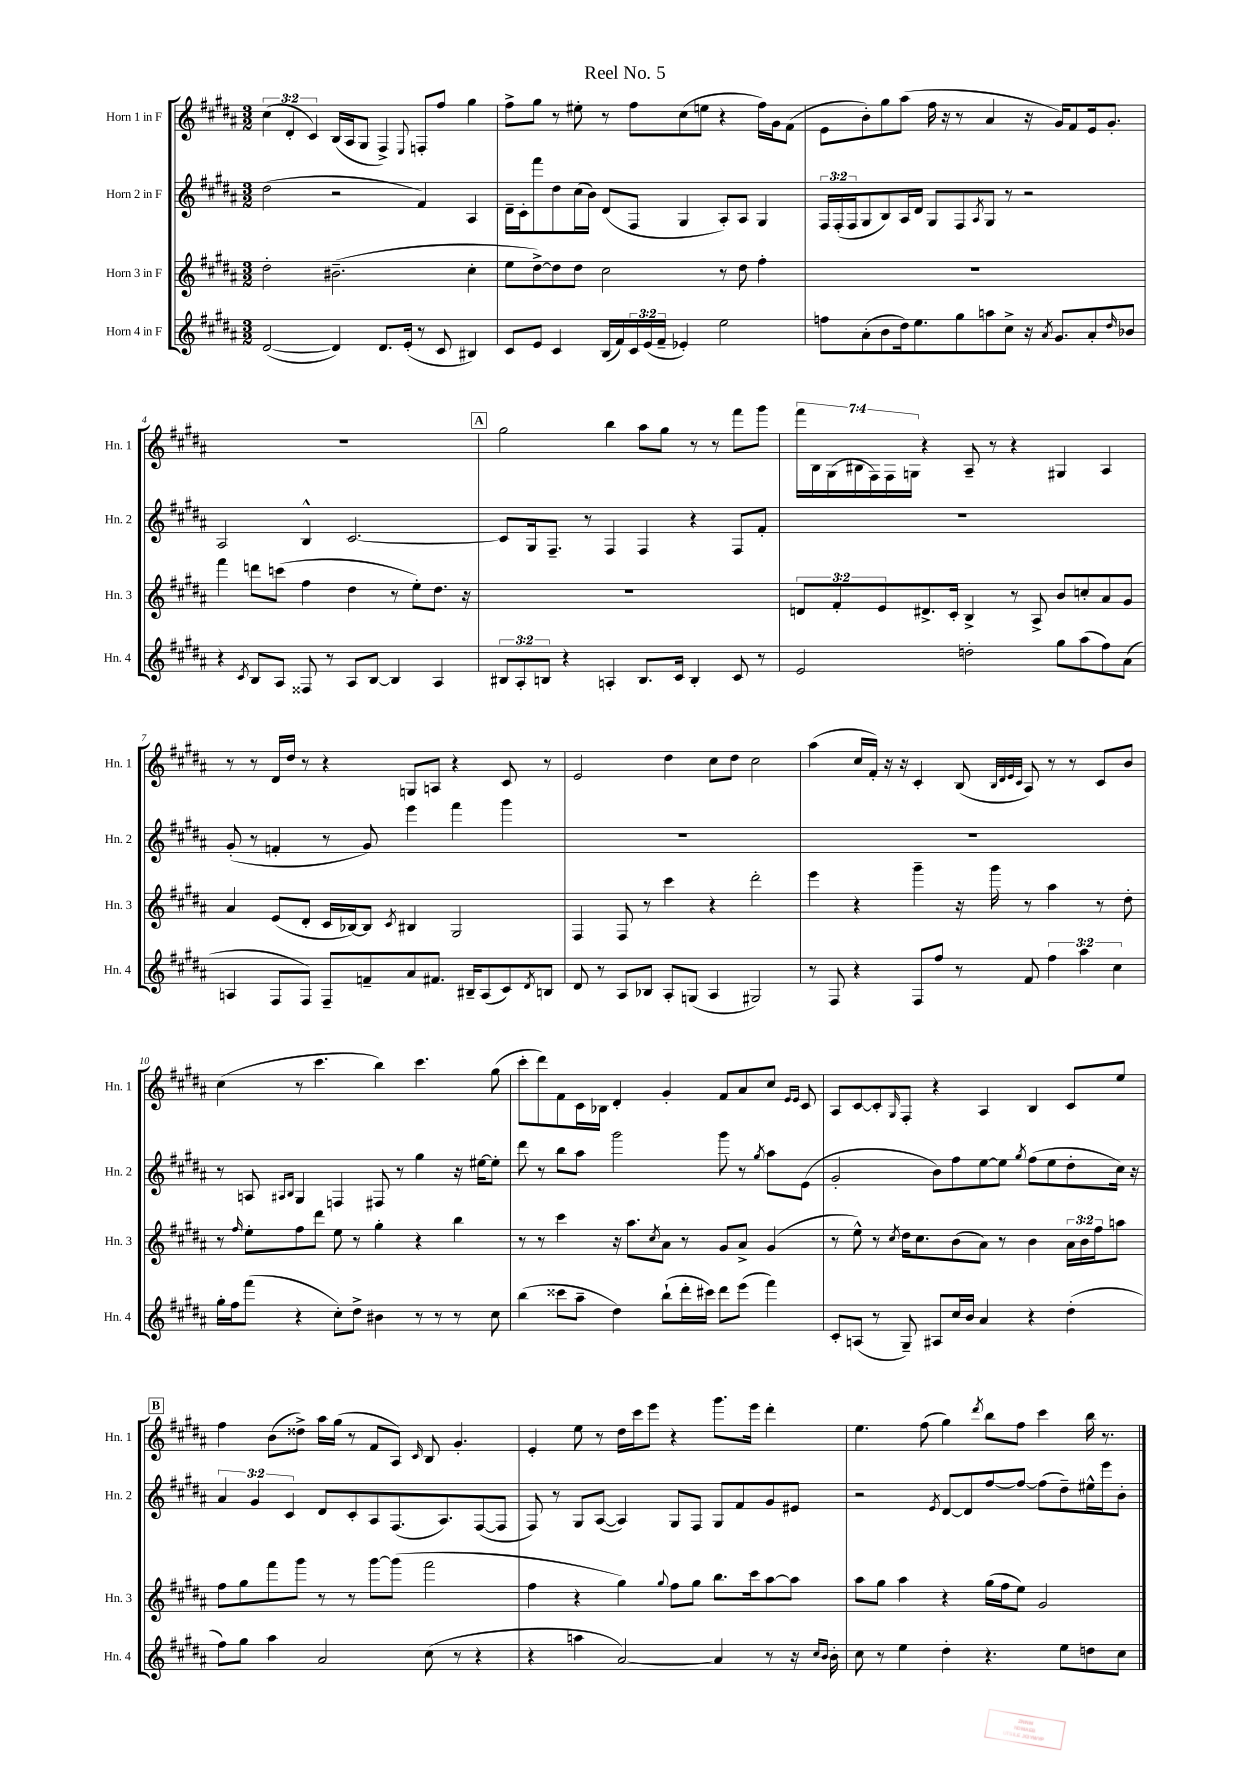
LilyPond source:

\header { title = "Reel No. 5" }
<<
\new StaffGroup <<
\new Staff = "s0" \with { instrumentName = "Horn 1 in F" shortInstrumentName = "Hn. 1" } {
    \clef treble \key b \major \numericTimeSignature \time 3/2 \override Staff.TupletNumber.text = #tuplet-number::calc-fraction-text
    \tuplet 3/2 { cis''4( dis'4-. cis'4) } b16( ais16 gis8 fis4->) \appoggiatura { e8 } f8-. fis''8 gis''4 |
    fis''8-> gis''8 r8 eis''8-. r8 fis''8 cis''8( e''8 r4 fis''16) gis'16 fis'8( |
    e'8 b'8-.) gis''8 ais''8( fis''16 r16 r8 ais'4 r16 gis'16) fis'8 e'16 gis'8.-. |
    R1. |
    \mark \markup { \box "A" } gis''2 b''4 ais''8 gis''8 r8 r8 fis'''8 gis'''8 |
    \tuplet 7/4 { fis'''16 b16 gis16( bis16 fis16) fis16 g16 } r4 ais8-- r8 r4 gis4 ais4 |
    r8 r8 dis'16 dis''16 r8 r4 g8 a8 r4 cis'8 r8 |
    e'2 dis''4 cis''8 dis''8 cis''2 |
    ais''4( cis''16 fis'16-.) r16 r16 cis'4-. b8( \grace { b32 dis'32 e'32 cis'32 } ais8) r8 r8 cis'8 b'8 |
    cis''4( r8 cis'''4. b''4) cis'''4. gis''8( |
    cis'''8-. dis'''8) fis'8 cis'16 bes16 dis'4-. gis'4-. fis'8 ais'8 cis''8 \grace { e'16 e'16 } cis'8 |
    ais8 cis'8~ cis'8-. \grace { gis16 } fis8-. r4 ais4 b4 cis'8 e''8 |
    \mark \markup { \box "B" } fis''4 b'8( disis''8->) ais''16 gis''16( r8 fis'8 ais8) \grace { cis'16 } b8 gis'4.-. |
    e'4-. e''8 r8 dis''16 cis'''16 e'''8 r4 gis'''8. e'''16 dis'''4-. |
    e''4. fis''8( gis''4) \acciaccatura { dis'''8 } b''8 fis''8 cis'''4 b''16 r8. \bar "|." |
}
\new Staff = "s1" \with { instrumentName = "Horn 2 in F" shortInstrumentName = "Hn. 2" } {
    \clef treble \key b \major \numericTimeSignature \time 3/2 \override Staff.TupletNumber.text = #tuplet-number::calc-fraction-text
    dis''2( r2 fis'4) ais4 |
    dis'16-- cis'16-. fis'''8 dis''8 cis''16( b'16) dis'8( fis8 gis4 ais8-.) ais8 gis4 |
    \tuplet 3/2 { fis16 fis16-.( fis16 } gis8 b8) ais16 dis'16 gis8 fis8 \acciaccatura { ais8 } gis8 r8 r2 |
    ais2 b4-^ cis'2.~ |
    \mark \markup { \box "A" } cis'8 gis16 fis8.-- r8 fis4 fis4 r4 fis8 fis'8-. |
    R1. |
    gis'8-.( r8 f'4-. r8 gis'8) e'''4 fis'''4 gis'''4 |
    R1. |
    R1. |
    r8 a8 \grace { ais16 b16 } gis4 f4 fis8 r8 gis''4 r16 eis''16~ eis''8-. |
    dis'''8 r8 b''8 ais''8 gis'''2 gis'''8 r8 \acciaccatura { gis''8 } ais''8 e'8( |
    gis'2-. b'8) fis''8 e''8~ e''8 \acciaccatura { gis''8 } fis''8( e''8 dis''8-. cis''16) r16 |
    \mark \markup { \box "B" } \tuplet 3/2 { ais'4 gis'4 cis'4 } dis'8 cis'8-. ais8 fis8.( ais8.) fis8~( fis8 |
    fis8) r8 gis8 ais8~( ais4) gis8 fis8 gis8 fis'8 gis'8 eis'8 |
    r2 \acciaccatura { e'8 } dis'8~ dis'8 fis''8~ fis''8~ fis''8( dis''8--) eis''16-^ e'''16 b'8-. \bar "|." |
}
\new Staff = "s2" \with { instrumentName = "Horn 3 in F" shortInstrumentName = "Hn. 3" } {
    \clef treble \key b \major \numericTimeSignature \time 3/2 \override Staff.TupletNumber.text = #tuplet-number::calc-fraction-text
    dis''2-. bis'2.--( cis''4-. |
    e''8 dis''8~->) dis''8 dis''8 cis''2 r8 dis''8 fis''4-. |
    R1. |
    fis'''4 d'''8 c'''8( fis''4 dis''4 r8 e''8-.) dis''8. r16 |
    \mark \markup { \box "A" } R1. |
    \tuplet 3/2 { d'8 fis'8-. e'8 } dis'8.-> cis'16-. b4-> r8 ais8-> b'8 c''8-. ais'8 gis'8 |
    ais'4 e'8( dis'8-. cis'16 bes16~) bes8 \acciaccatura { cis'8 } bis4 gis2 |
    fis4 fis8 r8 cis'''4 r4 dis'''2-. |
    e'''4 r4 gis'''4-- r16 gis'''16 r8 ais''4 r8 dis''8-. |
    r8 \grace { fis''16 } e''8-. fis''8 dis'''8 e''8 r8 gis''4-. r4 b''4 |
    r8 r8 cis'''4 r16 ais''8. \acciaccatura { cis''8 } ais'8 r8 gis'8 ais'8-> gis'4( |
    r8 e''8-^) r8 \acciaccatura { cis''8 } dis''16 cis''8. b'8( ais'8) r8 b'4 \tuplet 3/2 { ais'16 b'16 fis''16 } a''8 |
    \mark \markup { \box "B" } fis''8 gis''8 fis'''8 gis'''8 r8 r8 gis'''8~ gis'''8( fis'''2 |
    fis''4 r4 gis''4) \appoggiatura { gis''8 } fis''8 gis''8 b''8. cis'''16 ais''8~ ais''8 |
    ais''8 gis''8 ais''4 r4 gis''16( fis''16 e''8) gis'2 \bar "|." |
}
\new Staff = "s3" \with { instrumentName = "Horn 4 in F" shortInstrumentName = "Hn. 4" } {
    \clef treble \key b \major \numericTimeSignature \time 3/2 \override Staff.TupletNumber.text = #tuplet-number::calc-fraction-text
    dis'2~( dis'4) dis'8. e'16-.( r8 cis'8 bis4) |
    cis'8 e'8 cis'4 b16( fis'16) \tuplet 3/2 { cis'16 e'16( fis'16-- } ees'4-.) e''2 |
    f''8 ais'8-.( b'8 dis''16) e''8. gis''8 a''8 cis''8-> r16 \acciaccatura { ais'8 } gis'8. ais'8-. \grace { dis''16 } bes'8 |
    r4 \acciaccatura { cis'8 } b8 ais8 fisis8 r8 ais8 b8~ b4 ais4 |
    \mark \markup { \box "A" } \tuplet 3/2 { bis8 ais8-. b8 } r4 a4-. b8. cis'16 b4-. cis'8 r8 |
    e'2 d''2-. gis''8 ais''8( fis''8) ais'8( |
    a4 fis8 fis8) fis8-- f'8-- ais'8 fis'8. bis16-- a8( cis'8) \acciaccatura { dis'8 } b8 |
    dis'8 r8 ais8 bes8 ais8-. g8( ais4 gis2) |
    r8 fis8 r4 fis8 fis''8 r8 fis'8 \tuplet 3/2 { fis''4 ais''4 cis''4 } |
    gis''16-. fis''16 fis'''8( r4 cis''8-.) dis''8-> bis'4 r8 r8 r8 cis''8 |
    b''4( cisis'''8 ais''8-- dis''4) b''8-!( dis'''16-. cis'''16) dis'''8 e'''8( fis'''4) |
    cis'8-. a8( r8 gis8--) ais8 cis''16 b'16 ais'4 r4 dis''4-.( |
    \mark \markup { \box "B" } fis''8) gis''8 ais''4 ais'2 cis''8( r8 r4 |
    r4 a''4 ais'2~) ais'4 r8 r16 \grace { cis''16 b'16 } b'16-. |
    cis''8 r8 e''4 dis''4-. r4. e''8 d''8 cis''8 \bar "|." |
}
>>
>>
